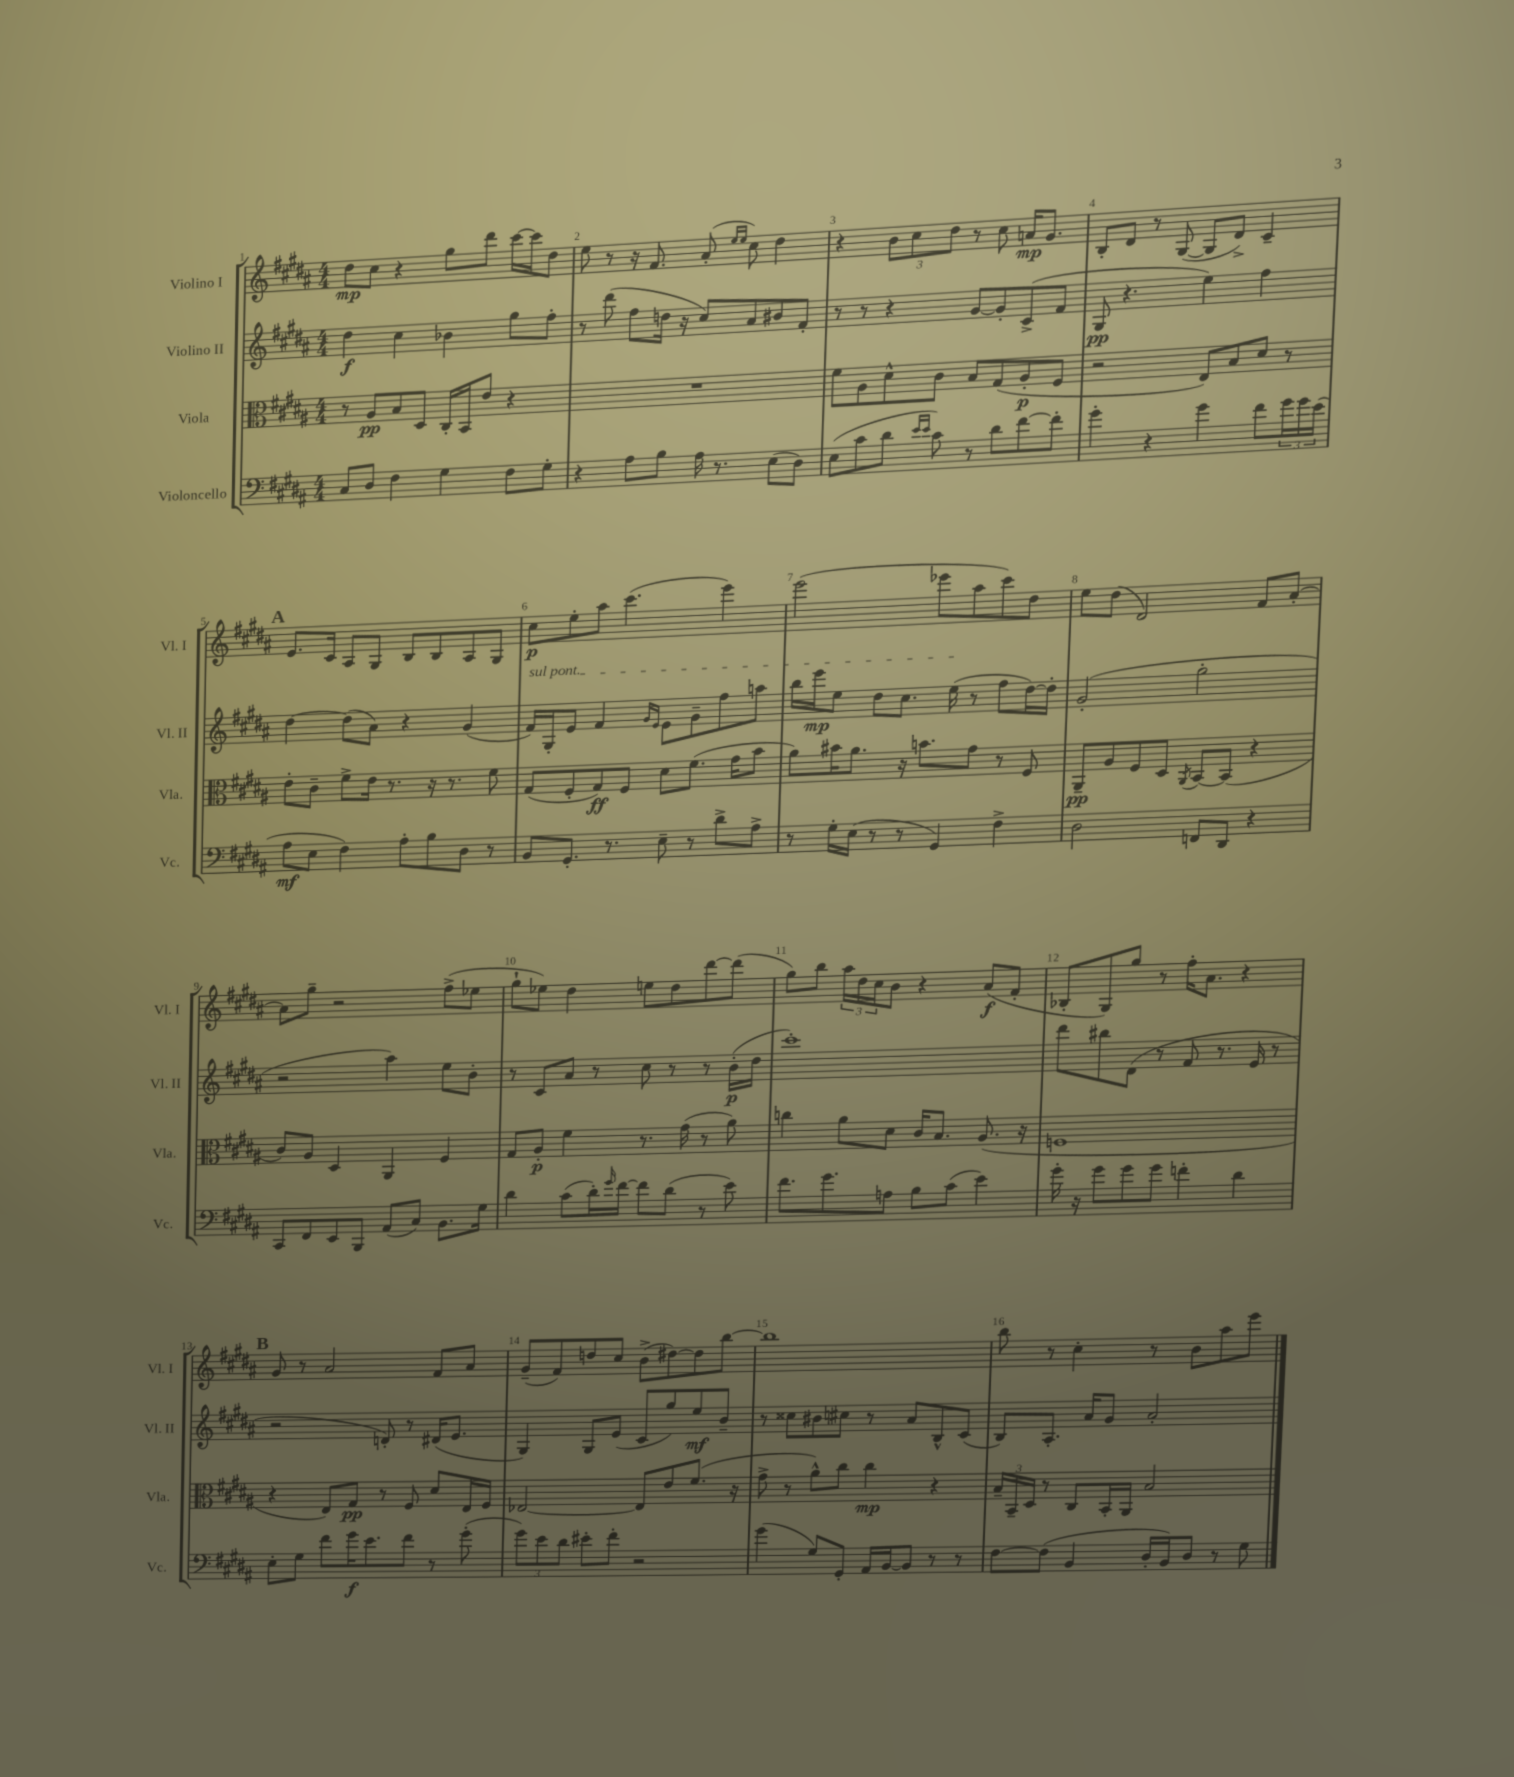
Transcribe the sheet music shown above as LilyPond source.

<<
\new StaffGroup <<
\new Staff = "s0" \with { instrumentName = "Violino I" shortInstrumentName = "Vl. I" } {
    \clef treble \key b \major \numericTimeSignature \time 4/4
    dis''8\mp cis''8 r4 gis''8 dis'''8 cis'''16~ cis'''16 dis''8 |
    e''8 r8 r16 fis'8. ais'8-.( \grace { e''16 e''16 } cis''8) dis''4 |
    r4 \tuplet 3/2 { b'8 cis''8 dis''8 } r8 cis''8 a'16\mp gis'8. |
    b8-. dis'8 r8 gis8~( gis8 dis'8->) cis'4-- |
    \mark \markup { \bold "A" } e'8. cis'16 ais8 gis8 b8 b8 ais8 gis8 |
    cis''8\p e''8-. ais''8 cis'''4.( e'''4) |
    e'''2( ees'''8 ais''8 cis'''8) dis''8 |
    e''8 dis''8( dis'2) fis'8 ais'8~-. |
    ais'8 gis''8-- r2 fis''8->( ees''8 |
    gis''8-! ees''8) dis''4 e''8 dis''8 dis'''8~ dis'''8( |
    gis''8) b''8 \tuplet 3/2 { ais''16 dis''16 cis''16 } b'8 r4 ais'8\f( fis'8-. |
    bes8-. gis8) gis''8 r8 fis''16-. ais'8. r4 |
    \mark \markup { \bold "B" } gis'8 r8 ais'2 fis'8 ais'8 |
    gis'8--( fis'8) d''8 cis''8 b'8->( dis''8~) dis''8 b''8~ |
    b''1 |
    b''8 r8 cis''4-. r8 b'8 ais''8 e'''8 \bar "|." |
}
\new Staff = "s1" \with { instrumentName = "Violino II" shortInstrumentName = "Vl. II" } {
    \clef treble \key b \major \numericTimeSignature \time 4/4
    dis''4\f cis''4 bes'4 gis''8 fis''8-. |
    r8 dis'''8( fis''8 d''16 r16 cis''8) ais'8 bis'8 fis'8-. |
    r8 r8 r4 gis'8~ gis'8-. cis'8->( fis'8 |
    gis8\pp r4. e''4) fis''4 |
    \mark \markup { \bold "A" } dis''4~ dis''8( ais'8) r4 gis'4( |
    \once \override TextSpanner.bound-details.left.text = \markup { \italic "sul pont." } fis'16\startTextSpan) gis16-. e'8 fis'4 \grace { gis'16 e'16 } e'8 gis'8-- fis''8 a''8 |
    b''16 e'''16\mp e''8 dis''8 cis''8. e''16\stopTextSpan( r8 fis''8 dis''16~) dis''16-. |
    gis'2-.( gis''2-. |
    r2 ais''4) e''8 b'8-. |
    r8 cis'8 ais'8 r8 cis''8 r8 r8 b'16-.\p( dis''16 |
    cis'''1-.) |
    dis'''8 bis''8 dis'8( r8 fis'8 r8. e'16 r8 |
    \mark \markup { \bold "B" } r2 d'8-.) r8 dis'16( e'8. |
    gis4) gis8 e'8( cis'8 gis''8) e''8\mf b'8-- |
    r8 cisis''8 bis'8 cis''8 r8 ais'8 b8-^ cis'8( |
    b8) ais8.-. ais'16 gis'8 ais'2-. \bar "|." |
}
\new Staff = "s2" \with { instrumentName = "Viola" shortInstrumentName = "Vla." } {
    \clef alto \key b \major \numericTimeSignature \time 4/4
    r8 ais8\pp b8 dis8 cis16-. b,16 e'8 r4 |
    R1 |
    fis'8 ais8 dis'8-^ cis'8 b8 gis8( ais8-.\p fis8 |
    r2 e8) b8 dis'8 r8 |
    \mark \markup { \bold "A" } e'8-. cis'8-- fis'8-> e'16 r8. r16 r8. fis'8 |
    gis8( fis8-. gis8\ff) fis8 dis'8 fis'8.( gis'16 b'8 |
    ais'8) bis'16 ais'8. r16 b'8. gis'8 r8 fis8 |
    ais,8--\pp ais8 fis8 dis8 \acciaccatura { ais,8 } b,8~ b,8( r4 |
    cis'8) ais8 dis4 ais,4 fis4 |
    gis8 ais8-.\p fis'4 r8. gis'16( r8 ais'8) |
    c''4 ais'8 dis'8 cis'16 b8. ais8.( r16 |
    f1 |
    \mark \markup { \bold "B" } r4 e8) gis8\pp r8 fis8 dis'8 e16 fis16 |
    ees2~ ees8 e'8 fis'8.( r16 |
    gis'8-> r8 ais'8-^) cis''8 cis''4\mp r4 |
    \tuplet 3/2 { b16-- b,16-- dis16 } r8 cis8 b,16-. ais,16 b2 \bar "|." |
}
\new Staff = "s3" \with { instrumentName = "Violoncello" shortInstrumentName = "Vc." } {
    \clef bass \key b \major \numericTimeSignature \time 4/4
    cis8 dis8 fis4 gis4 fis8 gis8-. |
    r4 ais8 b8 ais16 r8. e8( dis8) |
    e8( cis'8 dis'8 \grace { e'16 e'16 } cis'8) r8 dis'8 fis'8~ fis'8-. |
    gis'4-. r4 gis'4 fis'8 \tuplet 3/2 { gis'16 gis'16 e'16( } |
    \mark \markup { \bold "A" } ais8\mf e8 fis4) ais8-. b8 dis8 r8 |
    b,8 gis,8.-. r8. e8-- r8 dis'8-> ais8-> |
    r8 gis16-. e16( r8 r8 gis,4) fis4-> |
    dis2 f,8 dis,8 r4 |
    cis,8 fis,8 e,8 b,,8 ais,8( cis8) b,8. gis16 |
    dis'4 cis'8( dis'16-.) \grace { gis'16 } fis'16~ fis'8 dis'8( r8 e'8) |
    fis'8. gis'8. a8 b8 cis'8( e'4) |
    gis'16-. r16 gis'8 gis'8 gis'8 f'4-. dis'4 |
    \mark \markup { \bold "B" } e8-. gis8 fis'8 gis'16\f e'8. fis'8 r8 gis'8-.( |
    \tuplet 3/2 { gis'8) e'8 dis'8 } eis'8-. fis'8-. r2 |
    gis'4( gis8) gis,8-. ais,16 b,16~ b,8 r8 r8 |
    fis8~ fis8( b,4 dis16-. b,16) dis8 r8 gis8 \bar "|." |
}
>>
>>
\layout { \context { \Score \override BarNumber.break-visibility = ##(#f #t #t) barNumberVisibility = #all-bar-numbers-visible } }
